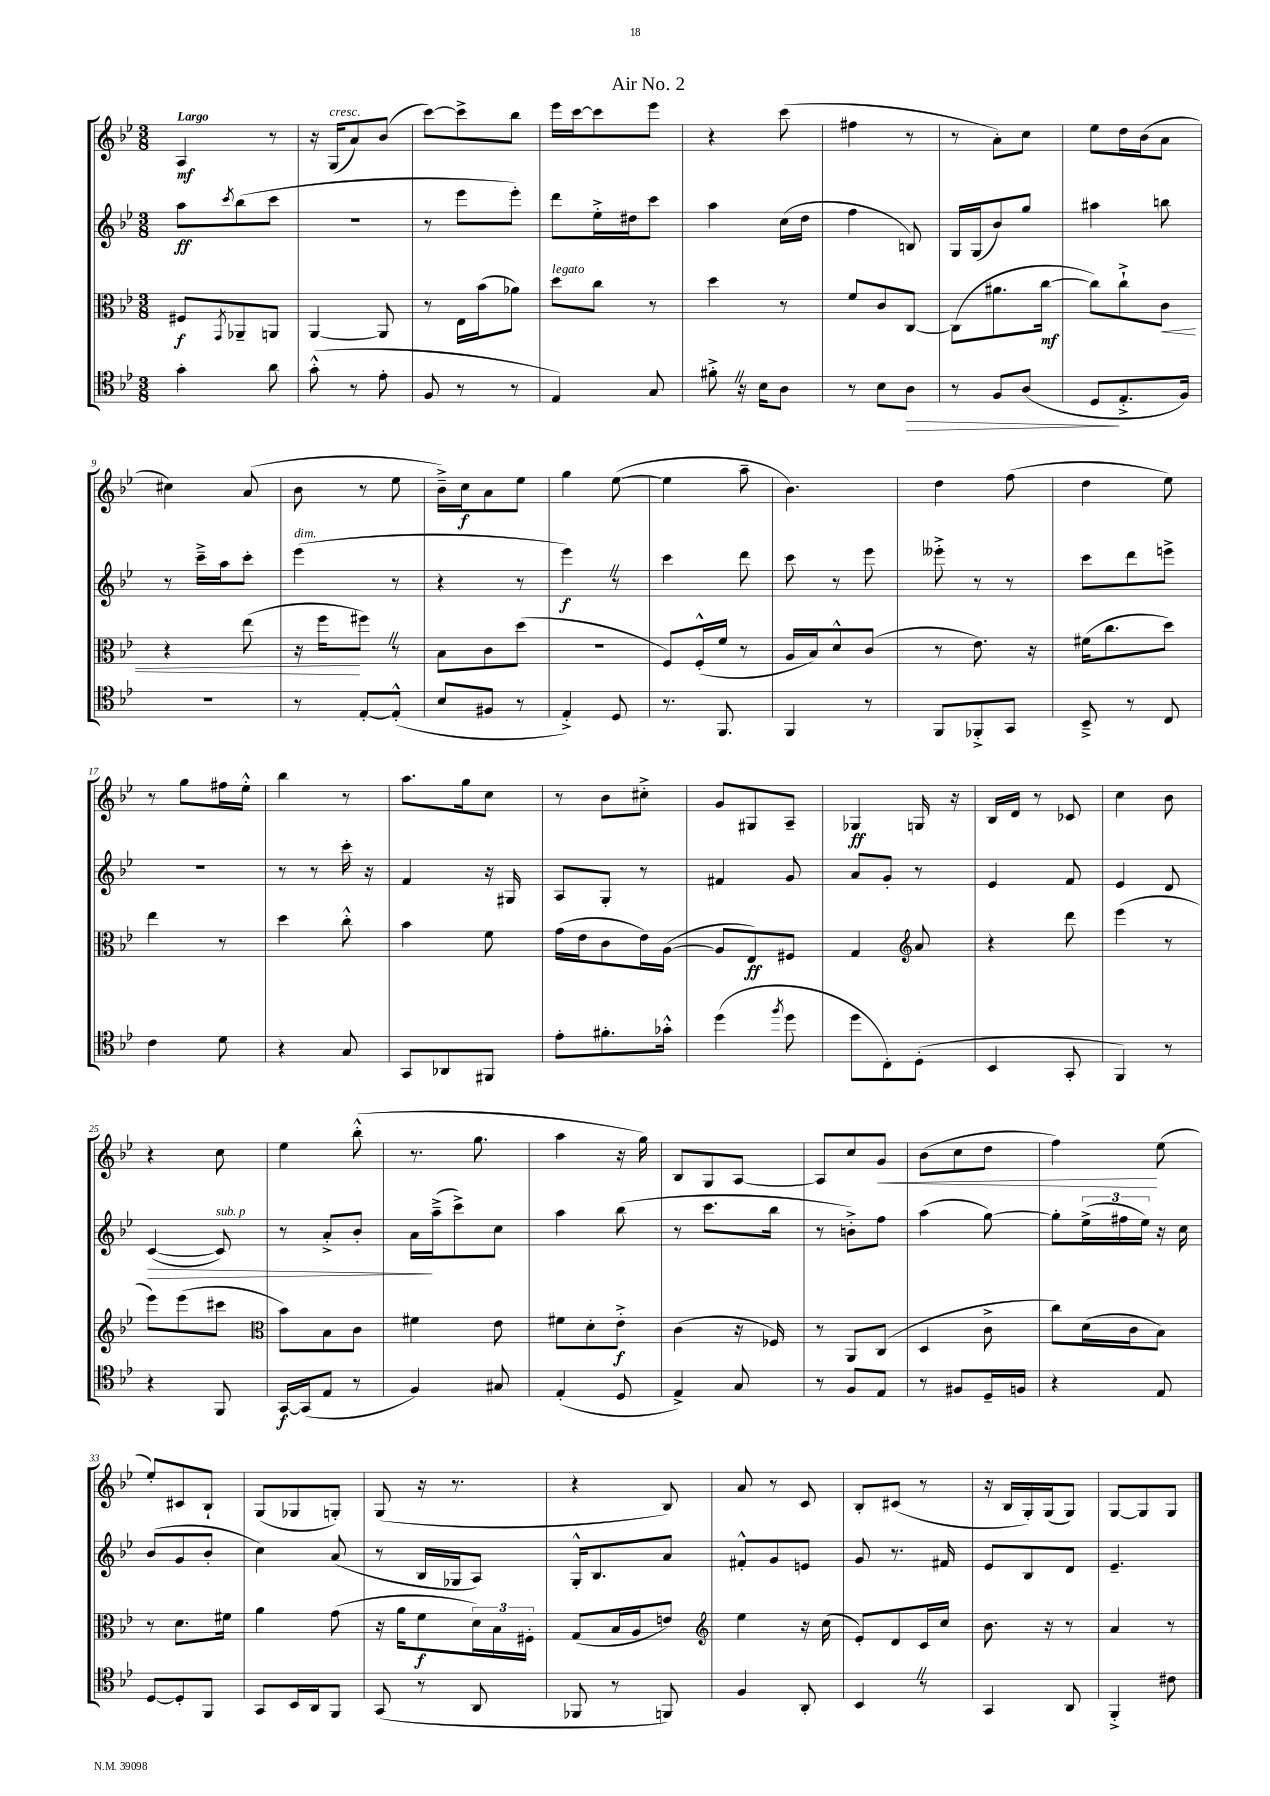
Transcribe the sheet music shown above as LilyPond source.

\header { title = "Air No. 2" }
<<
\new StaffGroup <<
\new Staff = "s0" {
    \clef treble \key bes \major \numericTimeSignature \time 3/8 \tempo "Largo"
    a4\mf r8 |
    r16 g16^\markup { \italic "cresc." }( a'8) bes'8( |
    c'''8~) c'''8-> bes''8 |
    ees'''16 c'''16~ c'''8 ees'''8 |
    r4 c'''8( |
    fis''4 r8 |
    r8 a'8-.) c''8 |
    ees''8 d''16 bes'16( a'8 |
    cis''4) a'8( |
    bes'8 r8 ees''8 |
    bes'16--->) c''16\f a'8 ees''8 |
    g''4 ees''8~( |
    ees''4 a''8-- |
    bes'4.) |
    d''4 f''8( |
    d''4 ees''8) |
    r8 g''8 fis''16 ees''16-.-^ |
    bes''4 r8 |
    a''8. g''16 c''8 |
    r8 bes'8 cis''8-.-> |
    g'8 gis8 a8-- |
    ges4\ff g16 r16 |
    bes16 d'16 r8 ces'8 |
    c''4 bes'8 |
    r4 c''8 |
    ees''4 bes''8-.-^( |
    r8. g''8. |
    a''4 r16 g''16) |
    bes8 g8 a8~ |
    a8 c''8 g'8\< |
    bes'8( c''8 d''8 |
    f''4\!) ees''8( |
    ees''8-.) cis'8 bes8-! |
    g8( ges8 g8-.) |
    g8( r16 r8. |
    r4 bes8) |
    a'8 r8 c'8 |
    bes8-. cis'8( r8 |
    r16 bes16 g16-.) g16( g8) |
    g8~ g8 g8 \bar "|." |
}
\new Staff = "s1" {
    \clef treble \key bes \major \numericTimeSignature \time 3/8
    a''8\ff \acciaccatura { c'''8 } bes''8( c'''8 |
    R4. |
    r8 ees'''8 ees'''8-.) |
    d'''8 ees''16-.-> dis''16 c'''8 |
    a''4 c''16( d''16 |
    f''4 b8) |
    g16 g16( bes'8) g''8 |
    ais''4 b''8 |
    r8 c'''16---> a''16 c'''8-. |
    ees'''4^\markup { \italic "dim." }( r8 |
    r4 r8 |
    ees'''4\f) \once \override BreathingSign.text = \markup { \musicglyph "scripts.caesura.straight" } \breathe r8 |
    c'''4 d'''8 |
    c'''8 r8 ees'''8 |
    eeses'''8-.-> r8 r8 |
    c'''8 d'''8 e'''8-> |
    R4. |
    r8 r8 c'''16-. r16 |
    f'4 r16 gis16 |
    a8 g8-. r8 |
    fis'4 g'8 |
    a'8 g'8-. r8 |
    ees'4 f'8 |
    ees'4 d'8 |
    c'4~\>( c'8^\markup { \italic "sub. p" }) |
    r8 a'8-.-> bes'8-. |
    a'16\! a''16--->( c'''8->) c''8 |
    a''4 bes''8( |
    r8 c'''8. bes''16 |
    r8 b'8-.->) f''8 |
    a''4( g''8~) |
    g''8-. \tuplet 3/2 { ees''16->( fis''16 ees''16) } r16 c''16 |
    bes'8( g'8 bes'8-. |
    c''4) a'8( |
    r8 bes16 ges16 a8) |
    g16-.-^ bes8. a'8 |
    fis'8-.-^ g'8 e'8 |
    g'8 r8. fis'16 |
    ees'8 bes8 d'8 |
    ees'4.-- \bar "|." |
}
\new Staff = "s2" {
    \clef alto \key bes \major \numericTimeSignature \time 3/8
    fis8\f \acciaccatura { g,8 } aes,8-- a,8 |
    a,4~ a,8 |
    r8 ees16 bes'16( aes'8) |
    d''8^\markup { \italic "legato" } c''8 r8 |
    d''4 r8 |
    f'8 c'8 c8~ |
    c8( ais'8. c''16~\mf |
    c''8) c''8-!-> c'8\< |
    r4 ees''8( |
    r16 f''16\! fis''8) \once \override BreathingSign.text = \markup { \musicglyph "scripts.caesura.straight" } \breathe r8 |
    bes8 c'8 d''8( |
    R4. |
    f8) f16-.-^( f'16 r8 |
    a16 bes16) d'8-^ c'8( |
    r8 ees'8.) r16 |
    fis'16( c''8. d''8) |
    ees''4 r8 |
    d''4 c''8-.-^ |
    bes'4 f'8 |
    g'16( ees'16 c'8 ees'16) a16~( |
    a8 ees8\ff) fis8 |
    g4 \clef treble a'8 |
    r4 d'''8 |
    ees'''4( r8 |
    ees'''8) ees'''8( cis'''8 |
    \clef alto bes'8) bes8 c'8 |
    fis'4 ees'8 |
    fis'8 d'8-. ees'8-.->\f |
    c'4( r16 fes16) |
    r8 a,8 c8( |
    d4 c'8-> |
    c''8) d'16( c'16 bes8) |
    r8 d'8. fis'16 |
    a'4 g'8( |
    r16 a'16 f'8\f \tuplet 3/2 { d'16) bes16 fis16-. } |
    g8( bes16 a16 e'8) |
    \clef treble ees''4 r16 c''16( |
    ees'8-.) d'8 c'16 c''16 |
    bes'8. r16 r8 |
    a'4 r8 \bar "|." |
}
\new Staff = "s3" {
    \clef tenor \key bes \major \numericTimeSignature \time 3/8
    g'4-. a'8 |
    g'8-.-^( r8 ees'8-. |
    f8 r8 r8 |
    ees4) g8 |
    fis'8-.-> \once \override BreathingSign.text = \markup { \musicglyph "scripts.caesura.straight" } \breathe r16 bes16 a8 |
    r8 bes8 a8\> |
    r8 f8 a8( |
    d8\! ees8.-.-> f16) |
    R4. |
    r8 ees8~-. ees8-.-^( |
    bes8 fis8 r8 |
    ees4-.->) d8 |
    r8. f,8. |
    f,4 r8 |
    f,8 fes,8-.-> g,8 |
    bes,8---> r8 c8 |
    c'4 d'8 |
    r4 g8 |
    g,8 aes,8 fis,8 |
    ees'8-. fis'8.-. ges'16-.-^ |
    d''4( \acciaccatura { f''8 } d''8 |
    d''8 c8-.) d8-.( |
    bes,4 g,8-. |
    f,4) r8 |
    r4 f,8 |
    g,16~\f g,16( ees8 r8 |
    f4) gis8 |
    ees4-.( d8 |
    ees4->) g8 |
    r8 f8 ees8 |
    r8 fis8 d16-- f16 |
    r4 ees8 |
    d8~ d8-. f,8 |
    g,8 bes,16 a,16 f,8 |
    g,8( r8 a,8 |
    fes,8 r8 f,8) |
    f4 a,8-. |
    bes,4 \once \override BreathingSign.text = \markup { \musicglyph "scripts.caesura.straight" } \breathe r8 |
    g,4 a,8 |
    f,4-.-> cis'8 \bar "|." |
}
>>
>>
